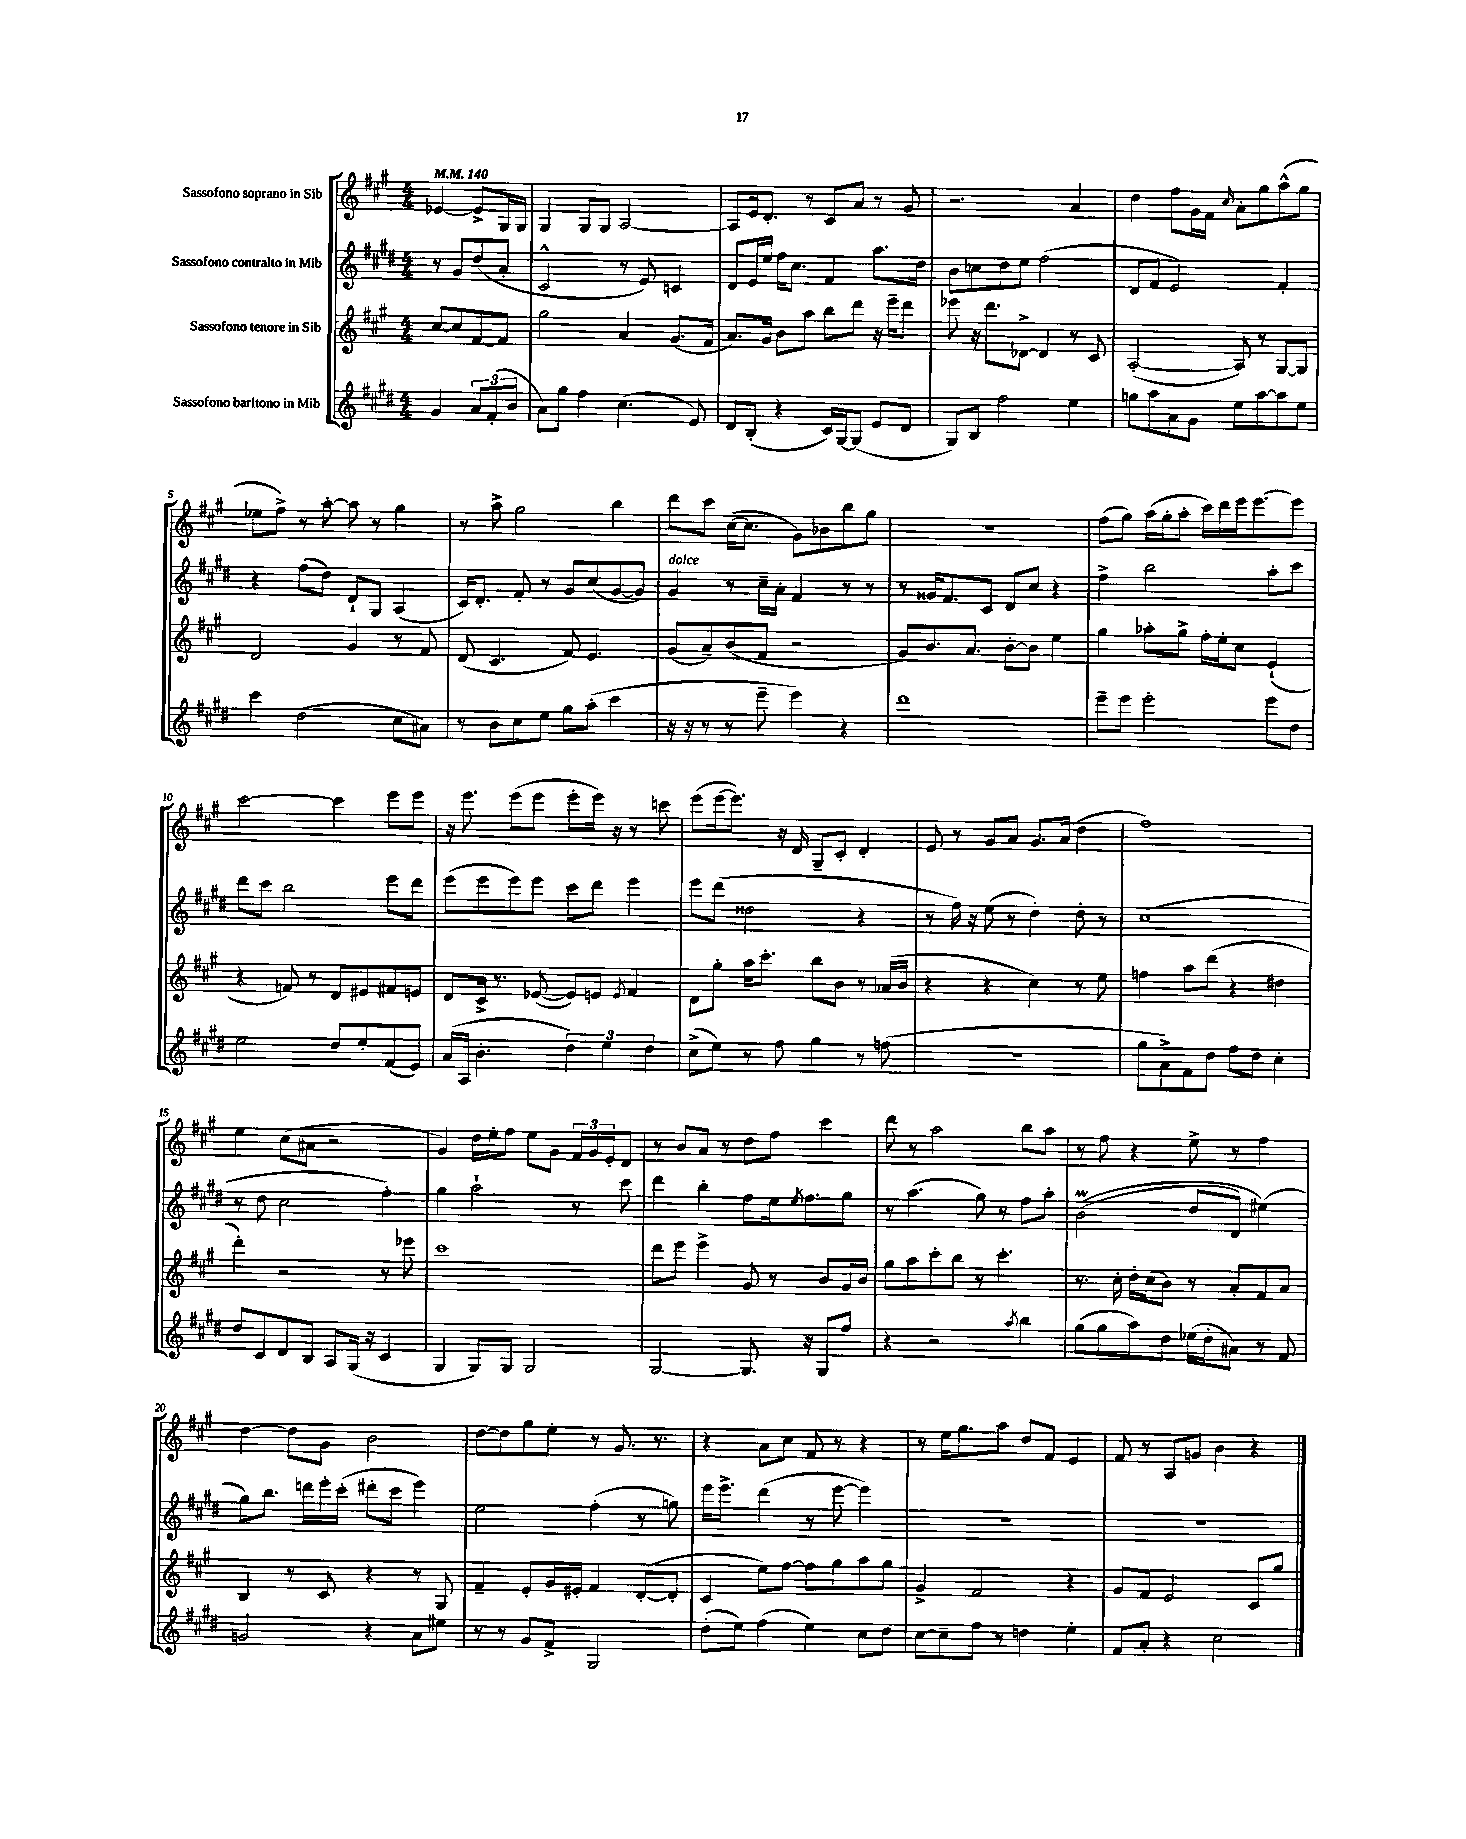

**kern	**kern	**kern	**kern
*staff4	*staff3	*staff2	*staff1
*clefG2	*clefG2	*clefG2	*clefG2
*k[f#c#g#d#]	*k[f#c#g#]	*k[f#c#g#d#]	*k[f#c#g#]
*M4/4	*M4/4	*M4/4	*M4/4
*MM140	*MM140	*MM140	*MM140
4g#	[8cc#	8r	[4e-
.	8cc#]	8g#	.
12a	[8f#	(8dd#	8e-^]
(12f#'	.	.	.
.	8f#]	8a'	16G#
12b	.	.	.
.	.	.	16G#
=	=	=	=
8a)	2gg#	2c#^^	4G#
8gg#	.	.	.
4ff#	.	.	8G#
.	.	.	8G#
(4.cc#	4a	8r	[2A
.	.	8e)	.
.	(8.g#	4c	.
8e)	.	.	.
.	16f#	.	.
=	=	=	=
8d#	8.a)	8d#	8A]
(8B'	.	16e	16e
.	16g#	16ee	8.d'
4r	8b	16ff#	.
.	.	8.cc#	.
.	8aa	.	8r
16c#)	8bb	4f#	8c#
[16G#	.	.	.
(8G#]	8ddd	.	8a
8e	16r	8.aa	8r
.	16eee~	.	.
8d#	8ddd	.	8g#
.	.	16dd#	.
=	=	=	=
8G#)	8eee-	8b	2.r
8B	16r	8cc	.
.	8.ddd	.	.
2ff#	.	8dd#	.
.	[8d-^	8ee	.
.	4d-]	(2ff#	.
4ee	8r	.	4a
.	8c#	.	.
=	=	=	=
8gg	([2A'	8d#	4dd
8aa	.	8f#	.
8a	.	2e)	8ff#
8g#	.	.	16g#
.	.	.	16f#
.	.	.	16qqcc#
8ee	8A])	.	8a'
[8aa	8r	.	8gg#
8aa]	[8G#	4f#'	(8aa^^
8ee	8G#]	.	8gg#
=	=	=	=
4ccc#	2d	4r	8ee-
.	.	.	8ff#^)
(2dd#	.	(8ff#	8r
.	.	8dd#)	[8aa'
.	4g#	8d#`	8aa]
.	.	8G#	8r
8cc#	8r	(4A	4gg#
8a#)	8f#	.	.
=	=	=	=
8r	(8d	16c#)	8r
.	.	8.d#'	.
8b	4.c#	.	8aa^
8cc#	.	8f#'	2gg#
8ee	.	8r	.
8gg#	8f#)	8g#	.
(8aa'	4.e	(8cc#	.
4ccc#	.	[8g#	4bb
.	.	8g#])	.
=	=	=	=
16r	(8g#	4g#	8ddd
16r	.	.	.
8r	8a~)	.	8ccc#
8r	(8b	8r	([16cc#
.	.	.	8.cc#]
8eee~	8f#	16cc#~	.
.	.	16a'	.
4eee)	2r	4f#	8g#)
.	.	.	8b-
4r	.	8r	8bb
.	.	8r	8gg#
=	=	=	=
1ddd#	8g#)	8r	1r
.	8.b	16g##	.
.	.	8.f#	.
.	8.a	.	.
.	.	8c#	.
.	[8b'	8d#	.
.	8b]	8cc#	.
.	4ee	4r	.
=	=	=	=
8eee~	4gg#	4ff#^	(8ff#
8eee	.	.	8gg#)
2eee'	8aa-'	2bb	(16aa
.	.	.	16gg#'
.	8gg#^	.	8aa'
.	16ff#'	.	16ccc#)
.	16ee'	.	16ddd
.	8cc#	.	16eee
.	.	.	[8.eee
8eee	(4e`	8aa'	.
8dd#	.	8ccc#	8eee]
=	=	=	=
2ee	4r	8ddd#	[2ccc#
.	.	8ccc#	.
.	8f)	2bb	.
.	8r	.	.
8dd#	8d	.	4ccc#]
8ee'	8e#	.	.
(8f#	8f#	8eee	8eee
8e)	8e	8ddd#	8eee
=	=	=	=
(16a	8d	(8eee	16r
16A	.	.	8.eee
4.b'	16c#^	8eee	.
.	8.r	.	.
.	.	8eee)	(8eee
.	([8e-	8eee	8eee
6dd#)	8e-])	8ccc#	8eee'
.	8e	8ddd#	16eee)
6ee	.	.	.
.	.	.	16r
.	8qe	.	.
.	4f#	4eee	8r
6dd#	.	.	.
.	.	.	8ccc
=	=	=	=
(8cc#^	8d	8eee	(8eee
8ee)	8gg#'	(8ddd#	[16eee
.	.	.	8.eee])
8r	16aa	2dd##	.
.	8.ccc#'	.	.
8ff#	.	.	16r
.	.	.	16d
4gg#	8bb	.	8G#~
.	8b	.	8c#'
8r	8r	4r	4d'
(8ff	(16a-	.	.
.	16b	.	.
=	=	=	=
1r	4r	8r	8e
.	.	16ff#)	8r
.	.	16r	.
.	4r	(8ee	8g#
.	.	8r	8a
.	4cc#)	4dd#')	8.g#
.	.	.	(16a
.	8r	8dd#'	4dd
.	8ee	8r	.
=	=	=	=
8gg#	4ff	(1cc#	1ff#)
8a^)	.	.	.
8f#	8aa	.	.
8dd#	(8ddd	.	.
8ff#	4r	.	.
8dd#	.	.	.
4cc#'	4dd#	.	.
=	=	=	=
8dd#	4ddd')	8r	4ee
8c#	.	8dd#	.
8d#	2r	2cc#	(8cc#
8B	.	.	8a#
8A	.	.	2r
(16G#	.	.	.
16r	.	.	.
4c#	8r	4ff#')	.
.	8eee-	.	.
=	=	=	=
4G#	1ccc#	4gg#	4g#)
8G#)	.	2aa`	16dd
.	.	.	16ee'
8G#	.	.	8ff#
2G#	.	.	8ee
.	.	.	8g#
.	.	8r	24f#
.	.	.	24g#
.	.	.	24e'
.	.	8ccc#	8d
=	=	=	=
[2G#	8ddd	4ddd#	8r
.	8eee	.	8b
.	4eee^	4bb'	8a
.	.	.	8r
8.G#]	8g#	8ff#	8dd
.	8r	16ee	8ff#
.	.	8qee	.
16r	.	8.ff#	.
8G#	8b	.	4ccc#
8ff#	16g#	8gg#	.
.	16b	.	.
=	=	=	=
4r	8gg#	8r	8ddd
.	8aa	(4.aa	8r
2r	8ccc#'	.	2aa
.	8bb	.	.
.	8r	8gg#)	.
.	4.ccc#'	8r	.
8qaa	.	.	.
4bb	.	8ff#	8bb
.	.	8aa'	8aa
=	=	=	=
(8gg#	8.r	&((2b	8r
8gg#	.	.	8ff#
.	16cc#'	.	.
8aa)	16dd'	.	4r
.	(16cc#	.	.
8dd#	8b)	.	.
(16ee-	8r	8dd#	8ee^
16dd#'	.	.	.
8a#)	8a'	8d#)	8r
8r	8f#	(4ee#&)	4ff#
8f#	8a	.	.
=	=	=	=
2g	4B	8gg#)	[4dd
.	.	8.bb	.
.	8r	.	8dd]
.	.	16ddd	.
.	8c#	16eee'	8g#
.	.	(16ccc#'	.
4r	4r	8ddd#'	2b
.	.	8ccc#	.
8a	8r	4eee)	.
8ee#	8G#	.	.
=	=	=	=
8r	4f#~	2ee	[8dd
8r	.	.	8dd]
8g#	8e'	.	8gg#
8f#^	16g#	.	8ee'
.	16e#'	.	.
2G#	4f#	(4ff#'	8r
.	.	.	8.g#
.	([8d'	8r	.
.	.	.	8.r
.	8d']	8gg)	.
=	=	=	=
(8dd#'	4c#	16eee	4r
.	.	8.eee^	.
8ee)	.	.	.
(4ff#	8ee)	(4ddd#	8a
.	[8ff#	.	8cc#
4ee)	8ff#]	8r	8f#
.	8gg#	[8eee	8r
8cc#	8aa	4eee])	4r
8dd#	8gg#	.	.
=	=	=	=
[8cc#	4g#^	1r	8r
8cc#~]	.	.	16ee
.	.	.	8.gg#
8ff#	2f#	.	.
8r	.	.	8aa
4dd	.	.	8dd
.	.	.	8f#
4ee'	4r	.	4e
=	=	=	=
8f#	8g#	1r	8f#
8a'	8f#	.	8r
4r	2e	.	8A
.	.	.	8g
2cc#	.	.	4b
.	8c#	.	4r
.	8gg#	.	.
==	==	==	==
*-	*-	*-	*-
